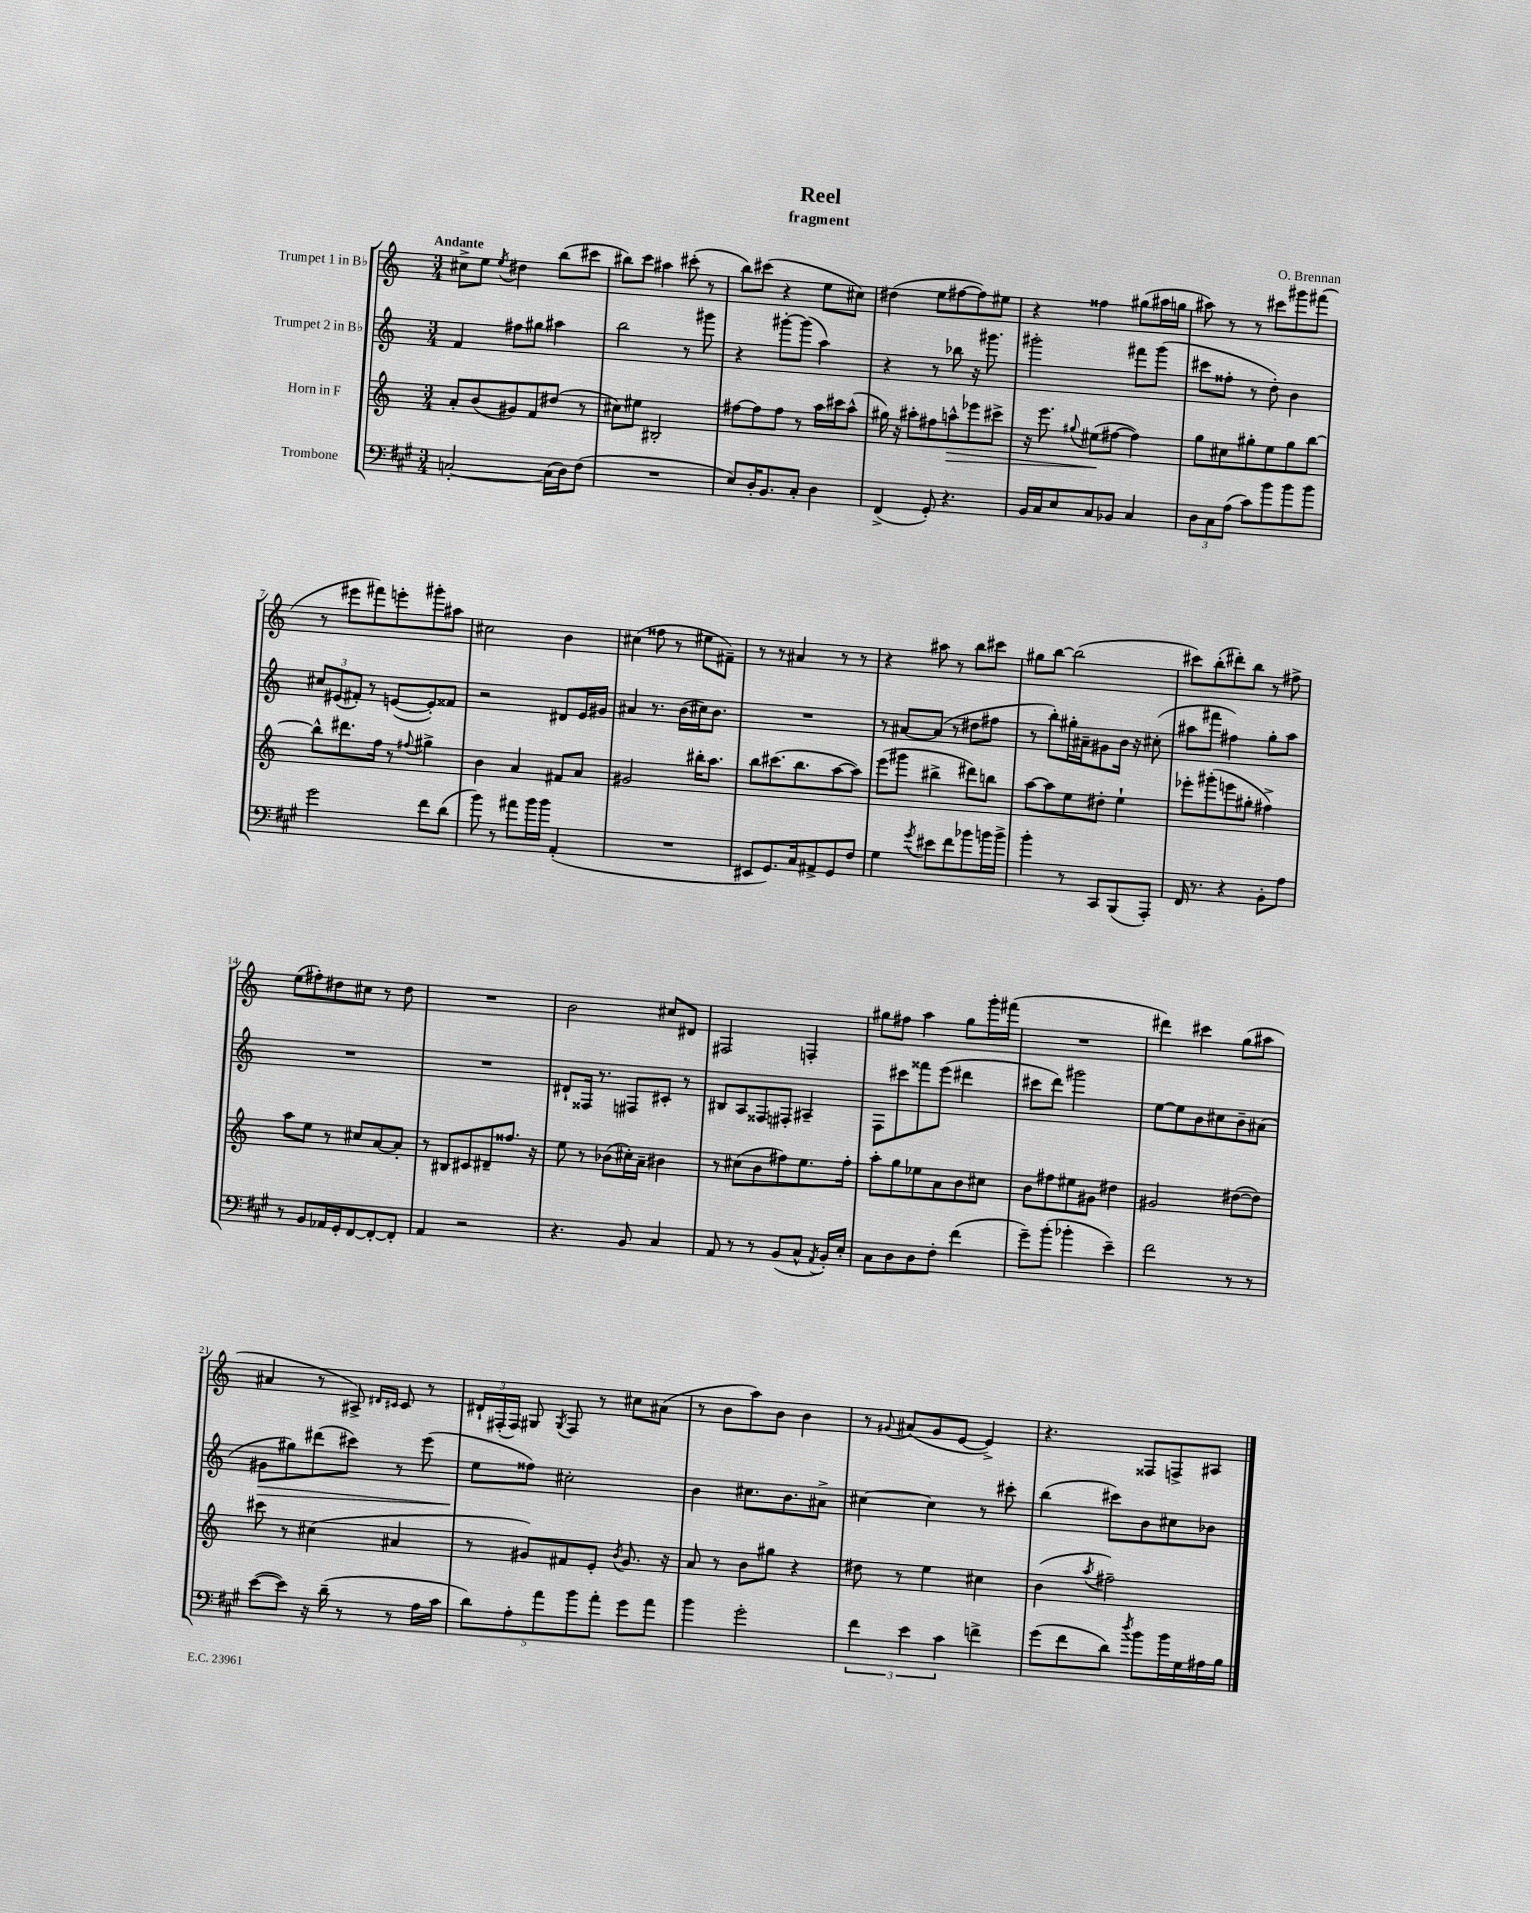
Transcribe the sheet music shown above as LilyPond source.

\header { title = "Reel" composer = "O. Brennan" subtitle = "fragment" }
<<
\new StaffGroup <<
\new Staff = "s0" \with { instrumentName = "Trumpet 1 in Bb" } {
    \clef treble \key c \major \numericTimeSignature \time 3/4 \tempo "Andante"
    \autoBeamOff cis''8[-> e''8] \acciaccatura { e''8 } dis''4 b''8[( cis'''8] |
    bis''8[) c'''8] ais''4 cis'''8-.( r8 |
    b''8[) cis'''8]( r4 e''8[ cis''8]) |
    dis''4( e''8[ fis''8~ fis''8) eis''8] |
    r4 fisis''4 gis''8[( ais''16 g''16] |
    ais''8) r8 r8 cis'''8[ gis'''8 fis'''8]( |
    r8 eis'''8[ fis'''8) e'''8-. gis'''8-. ais''8] |
    cis''2 b'4 |
    cis''4( fisis''8 r8 eis''8[ fis'8]--) |
    r8 r8 ais'4 r8 r8 |
    r4 ais''8 r8 b''8[ cis'''8] |
    gis''8[ b''8]~ b''2( |
    cis'''8[) b''8-.( dis'''8-.) b''8] r8 fis''8-> |
    e''8[( fis''8-.) dis''8 cis''8] r8 dis''8 |
    R2. |
    b'2 cis''8[ dis'8] |
    fis2 f4-. |
    gis''8[ fis''8] a''4 gis''8[ g'''16-. fis'''16]( |
    R2. |
    dis'''4) cis'''4 g''8[( ais''8] |
    ais'4 r8 ais8->) \grace { dis'16[ cis'16] } cis'8 r8 |
    \tuplet 3/2 { dis'16[-! fis16-.( fis16]) } gis8 \acciaccatura { gis8 } fis8 r8 cis''8[ ais'8]( |
    r8 b'8[ a''8) b'8] b'4 |
    r8 \appoggiatura { gis'8 } ais'8[( gis'8 e'8]~ e'4->) |
    r4. fisis8[ f8-> ais8] \bar "|." |
}
\new Staff = "s1" \with { instrumentName = "Trumpet 2 in Bb" } {
    \clef treble \key c \major \numericTimeSignature \time 3/4
    \autoBeamOff f'4 fis''8[ gis''8] ais''4 |
    b''2 r8 gis'''8 |
    r4 gis'''8[~-. gis'''8]( a''4) |
    r4 r8 bes''8 r16 gis'''8. |
    gis'''2-. fis'''8[ gis'''8]( |
    cis'''8[ fisis''8]-. r8 d''8-.) b'4 |
    \tuplet 3/2 { cis''8[ eis'8( fis'8]-.) } r8 e'8[~( e'8-.) fisis'8] |
    r2 dis'8[ e'16 gis'16] |
    ais'4 r8. b'16[( cis''16) b'8.] |
    R2. |
    r8 ais'8[~ ais'8]( r8 dis''8[ fis''8] |
    r8 b''8[-.) gis''16-. ais'16-- gis'8 b'16] r16 cis''8-.( |
    ais''8[ fis'''8] fis''4) g''8[-. ais''8] |
    R2. |
    R2. |
    dis'8[-! fisis16] r8. fis8[ cis'8]-. r8 |
    bis8[ a8 fisis8 fis8]-. ais4-- |
    f8[ cis'''8 fisis'''8 e'''8]( dis'''4 |
    cis'''8[ d'''8]) gis'''2 |
    e''8[~ e''8 b'8 cis''8 b'8-- ais'8]( |
    gis'8[\> gis''8) dis'''8( cis'''8]) r8 e'''8( |
    e''8[\! fisis''8]) cis''2-. |
    b'4 cis''8.[ b'8. ais'8]-> |
    cis''4~ cis''4 r8 cis'''8-. |
    b''4( cis'''8[) b'8 cis''8 bes'8] \bar "|." |
}
\new Staff = "s2" \with { instrumentName = "Horn in F" } {
    \clef treble \key c \major \numericTimeSignature \time 3/4
    \autoBeamOff a'8[-. b'8( gis'8) f'8 dis''8]( r8 |
    cis''8[) eis''8] bis2-. |
    fis''8[~ fis''8 fis''8] r8 a''16[ cis'''16 a''8]-^( |
    gis''16) r16 ais''8[-. fis''8 a''8-^\> ees'''8 cis'''8]-> |
    r16 e'''8. \appoggiatura { gis''8 } eis''8[\!( fis''8]~ fis''4) |
    g''8[ cis''8 gis''8-. e''8 gis''8 b''8]~ |
    b''8[-^ dis'''8. f''16] r8 \appoggiatura { fis''8 } gis''4-> |
    b'4 a'4 fis'8[ a'8] |
    gis'2 bis''16[-. a''8.] |
    b''8[ cis'''8.( b''8. a''8~ a''8]) |
    e'''8[( gis'''8] bis''4-> dis'''8[) b''8] |
    a''8[~ a''8 e''8 dis''8]-. e''4-! |
    ees'''8[-. gis'''8-.( e'''8 gis''8]-. fis''4->) |
    a''8[ e''8] r8 cis''8[ a'8~ a'8]-. |
    r8 bis8[ cis'8 dis'8-- fisis''8.] r16 |
    e''8 r8 bes'8[( cis''16-.) a'16]-- bis'4 |
    r8 cis''8[( b'8 fis''8) e''8. fis''16]-. |
    a''8[-. g''8 ees''8 a'8 b'8 cis''8] |
    b'8[ fis''8 eis''8 gis'8] dis''4 |
    gis'2 dis''8[~( dis''8]) |
    cis'''8 r8 cis''4( ais'4 |
    r8 gis'8[) fis'8 e'8]-. \acciaccatura { b'8 } gis'8. r16 |
    a'8 r8 b'8[ gis''8] r4 |
    dis''8 r8 e''4 cis''4 |
    b'4( \acciaccatura { a''8 } fis''2--) \bar "|." |
}
\new Staff = "s3" \with { instrumentName = "Trombone" } {
    \clef bass \key a \major \numericTimeSignature \time 3/4
    \autoBeamOff c2~-. c16[( d16) fis8]( |
    R2. |
    e8[) d16-. b,8. cis8]-. d4 |
    fis,4->( gis,8-.) r4. |
    b,16[ cis16 e8 cis8 bes,8] cis4 |
    \tuplet 3/2 { d8[ cis8 a8]( } cis'8[) b'8 b'8 b'8] |
    gis'2 fis'8[ d'8]( |
    b'8) r8 ais'8[ b'16 b'16] a,4-.( |
    R2. |
    eis,8[ gis,8.) cis16 ais,8-> gis,8 fis8] |
    gis4 \acciaccatura { gis'8 } eis'8[ fis'8 bes'8 b'16 b'16]-> |
    b'4-. r8 cis,8[ b,,8( a,,8]-.) |
    fis,16 r8. r4 b,8[-. a8] |
    r8 b,8[ aes,16 gis,16-. fis,8~ fis,8~-. fis,8]-. |
    a,4 r2 |
    r4. b,8 cis4 |
    a,8 r8 r8 b,8[( cis8]-^ \acciaccatura { a,8 } b,16[-.) e16]-. |
    cis8[ d8 d8 fis8]-. fis'4( |
    gis'8[--) b'8]-.( bes'4-. e'4--) |
    fis'2 r8 r8 |
    e'8[~( e'8]) r16 d'16--( r8 r8 a16[ cis'16] |
    \tuplet 5/4 { d'8[) a8-. a'8 b'8 a'8]-. } gis'8[ a'8] |
    b'4 gis'2-. |
    \tuplet 3/2 { fis'4 e'4 cis'4 } f'4-> |
    gis'8[( fis'8 d'8]) \acciaccatura { d''8 } b'8[ b'16 gis16 ais16 b16] \bar "|." |
}
>>
>>
